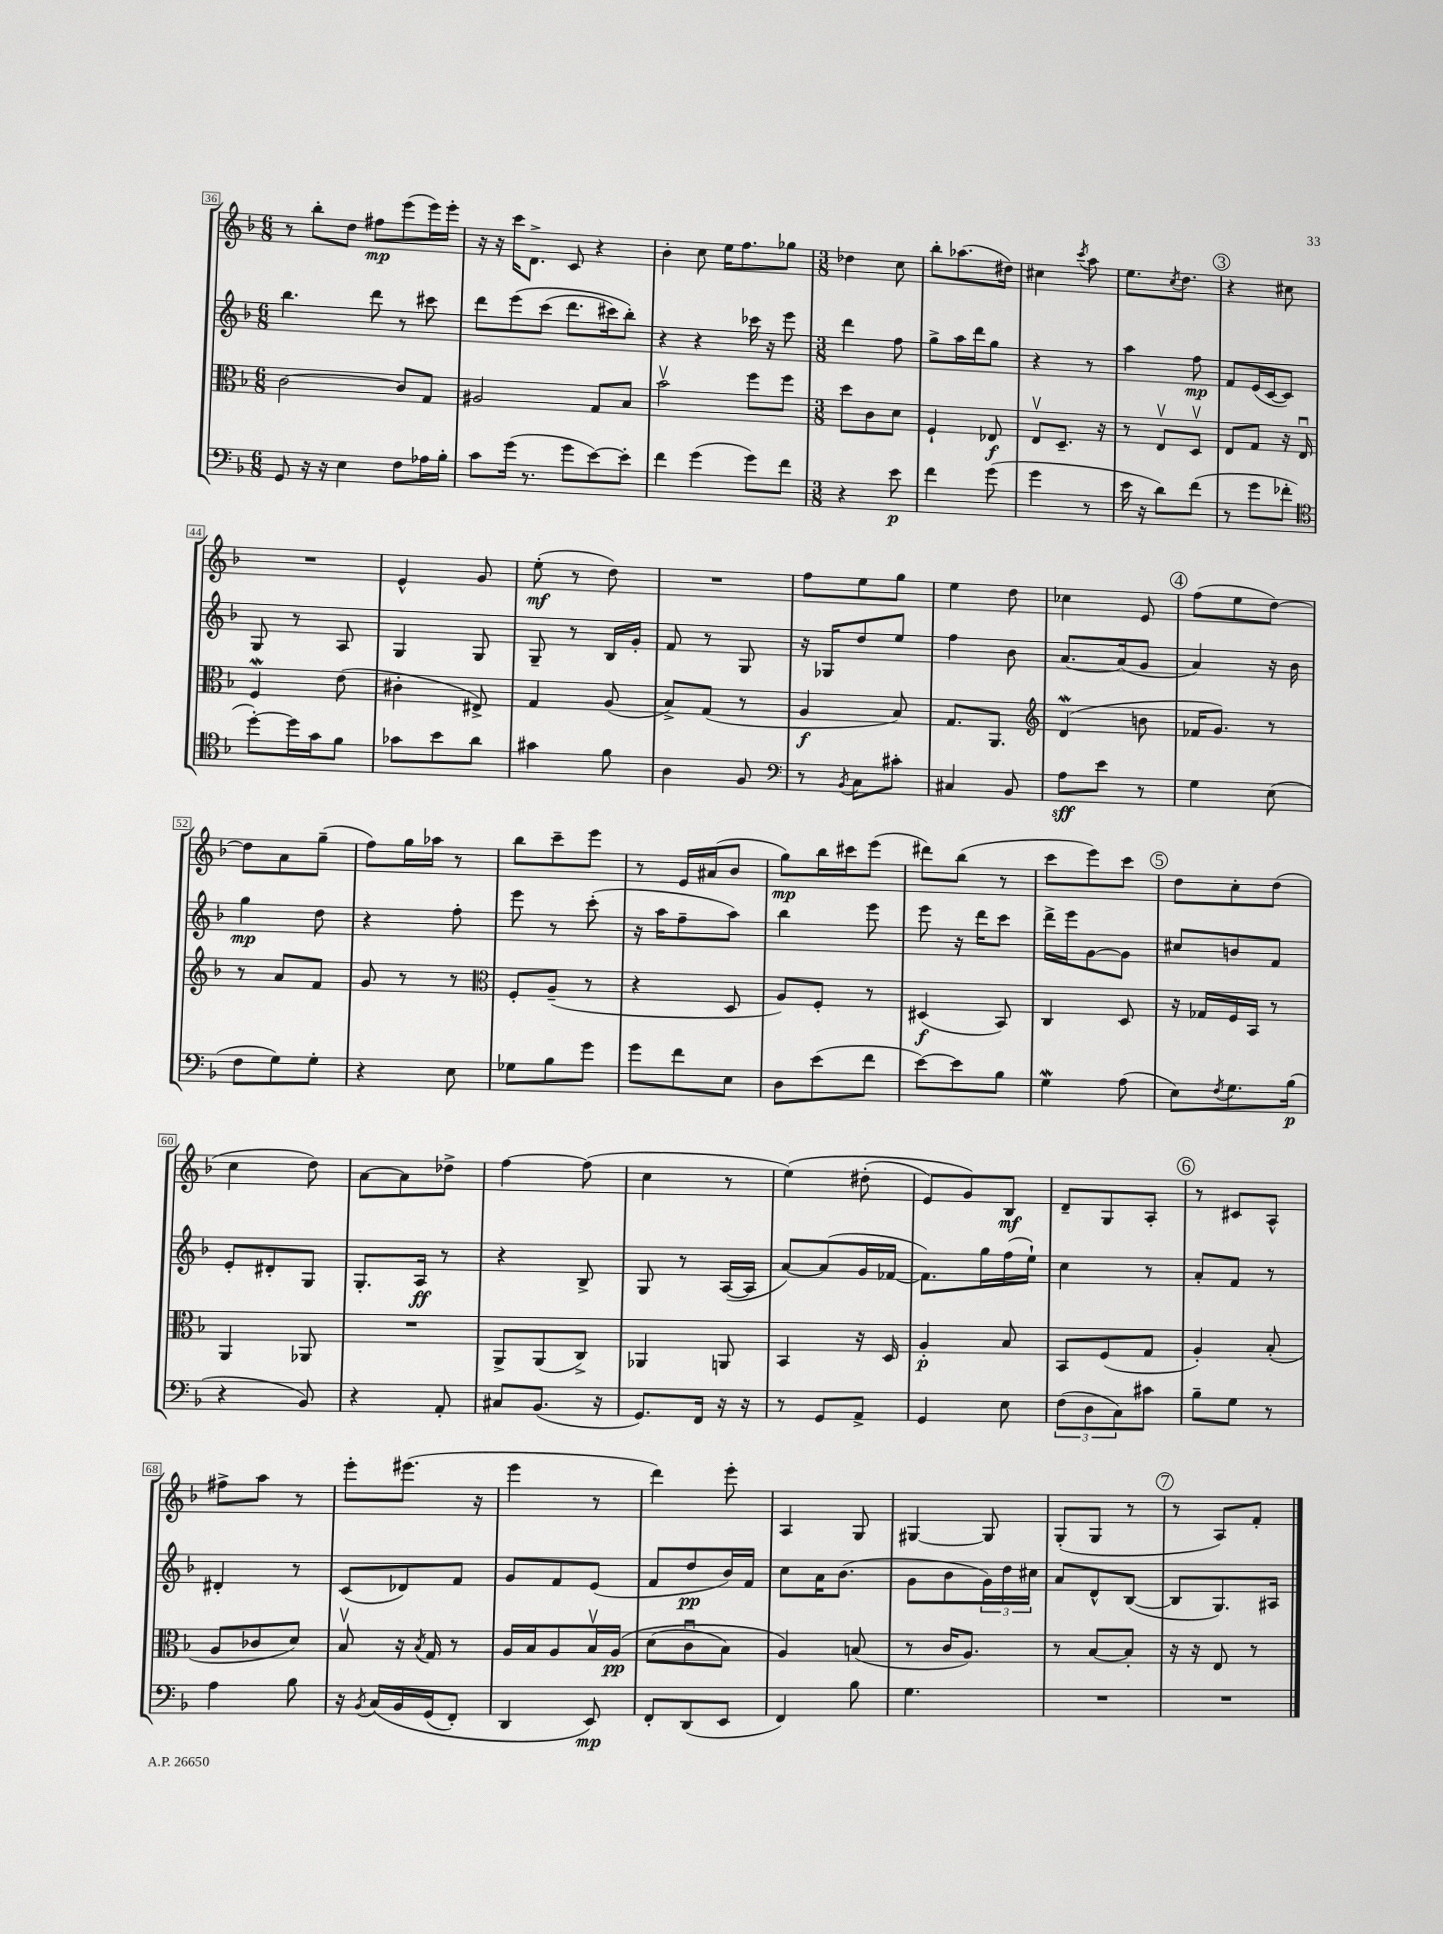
<<
\new StaffGroup <<
\new Staff = "s0" {
    \clef treble \key f \major \numericTimeSignature \time 6/8
    r8 bes''8-. d''8 fis''8\mp e'''8( e'''16) e'''16-. |
    r16 r16 c'''16 d'8.-> c'8 r4 |
    bes'4-. c''8 e''16 f''8. ges''8 |
    \numericTimeSignature \time 3/8 des''4 c''8 |
    bes''8-. aes''8.( dis''16) |
    cis''4 \acciaccatura { c'''8 } a''8 |
    e''8. \acciaccatura { c''8 } d''8. |
    \mark \markup { \circle "3" } r4 cis''8 |
    R4. |
    e'4-^ g'8 |
    e''8-.\mf( r8 d''8) |
    R4. |
    f''8 e''8 g''8 |
    e''4 d''8 |
    ces''4 e'8 |
    \mark \markup { \circle "4" } f''8( e''8 d''8~) |
    d''8 a'8 g''8--( |
    f''8) g''16 aes''16 r8 |
    bes''8 c'''8-- e'''8 |
    r8 e'16 ais'16( bes'8 |
    g''8\mp) bes''16 cis'''16 e'''8( |
    dis'''8) bes''8( r8 |
    c'''8 e'''8) c'''8 |
    \mark \markup { \circle "5" } d''8 c''8-. d''8( |
    c''4 d''8) |
    a'8~ a'8 des''8-> |
    f''4~ f''8( |
    c''4 r8 |
    e''4)\( dis''8-.( |
    e'8) g'8\) bes8\mf |
    d'8-- g8 a8-. |
    \mark \markup { \circle "6" } r8 cis'8 a8-^ |
    fis''8-> a''8 r8 |
    e'''8-. eis'''8.( r16 |
    e'''4 r8 |
    d'''4) e'''8-. |
    a4 g8 |
    gis4~ gis8 |
    g8-.( g8 r8 |
    \mark \markup { \circle "7" } r8 a8) f'8-. \bar "|." |
}
\new Staff = "s1" {
    \clef treble \key f \major \numericTimeSignature \time 6/8
    bes''4. d'''8 r8 cis'''8 |
    d'''8 e'''8\( c'''8( d'''8. cis'''16) bes''8-.\) |
    r4 r4 ces'''16 r16 e'''8 |
    \numericTimeSignature \time 3/8 d'''4 f''8 |
    g''8-> a''16 d'''16 g''8 |
    r4 r8 |
    a''4 f''8\mp |
    \mark \markup { \circle "3" } f'8 e'16( c'16~ c'8) |
    g8 r8 a8 |
    g4 g8 |
    g8-- r8 bes16 g'16-. |
    f'8 r8 g8 |
    r16 ges16 d''8 e''8 |
    f''4 bes'8 |
    a'8.~ a'16( g'8 |
    \mark \markup { \circle "4" } a'4) r16 bes'16 |
    g''4\mp d''8 |
    r4 f''8-. |
    e'''8 r8 c'''8-.( |
    r16 a''16 f''8-- a''8) |
    bes''4 e'''8 |
    e'''8 r16 d'''16 c'''8 |
    d'''16-> e'''16 g'8~ g'8 |
    \mark \markup { \circle "5" } cis''8 b'8 f'8 |
    e'8-. dis'8-. g8 |
    g8.-. a16\ff r8 |
    r4 bes8-> |
    g8 r8 a16~( a16 |
    a'8~) a'8( g'16 fes'16~ |
    fes'8.) g''16 f''16( e''16-!) |
    c''4 r8 |
    \mark \markup { \circle "6" } a'8-. f'8 r8 |
    dis'4-. r8 |
    c'8( des'8) f'8 |
    g'8 f'8 e'8( |
    f'8 d''8\pp bes'16) f'16 |
    c''8 a'16 bes'8.( |
    g'8 bes'8 \tuplet 3/2 { g'16) d''16 cis''16 } |
    a'8 d'8-^ bes8~( |
    \mark \markup { \circle "7" } bes8 g8.) ais16 \bar "|." |
}
\new Staff = "s2" {
    \clef alto \key f \major \numericTimeSignature \time 6/8
    c'2~ c'8 g8 |
    ais2 g8 bes8 |
    bes'2\upbow f''8 f''8 |
    \numericTimeSignature \time 3/8 d''8 c'8 d'8 |
    f4-! ees8\f |
    e8\upbow d8.-- r16 |
    r8 e8\upbow d8\upbow |
    \mark \markup { \circle "3" } e8 g8 r16 e16\downbow |
    f4\mordent e'8( |
    cis'4-. eis8->) |
    g4 a8( |
    bes8->) g8( r8 |
    a4\f bes8) |
    g8. a,8. |
    \clef treble d'4\mordent( b'8 |
    \mark \markup { \circle "4" } fes'16 g'8.) r8 |
    r8 a'8 f'8 |
    g'8 r8 r8 |
    \clef alto f8-. a8--( r8 |
    r4 d8 |
    a8) f8-. r8 |
    dis4\f( bes,8) |
    c4 d8 |
    \mark \markup { \circle "5" } r16 ges16 f16 bes,16 r8 |
    a,4 aes,8 |
    R4. |
    a,8-> a,8( c8->) |
    aes,4 a,8 |
    bes,4 r16 d16 |
    a4-.\p bes8 |
    bes,8 f8( g8 |
    \mark \markup { \circle "6" } a4-.) bes8-.( |
    a8 ces'8 d'8) |
    bes8\upbow r16 \acciaccatura { bes8 } g16 r8 |
    a16 bes16 a8 bes16\upbow a16\pp\( |
    d'8( c'8\downbow bes8) |
    a4\) b8( |
    r8 c'16 a8.) |
    r8 bes8~ bes8-. |
    \mark \markup { \circle "7" } r16 r16 e8 r8 \bar "|." |
}
\new Staff = "s3" {
    \clef bass \key f \major \numericTimeSignature \time 6/8
    g,8 r16 r16 e4 f8 aes16 bes16-. |
    c'8 g'16( r8. g'8 e'8~) e'8-. |
    f'4 g'4( g'8) f'8 |
    \numericTimeSignature \time 3/8 r4 e'8\p |
    f'4 g'8( |
    g'4 r8 |
    e'16 r16 d'8) f'8( |
    \mark \markup { \circle "3" } r8 g'8 fes'8-. |
    \clef tenor d''8~-.) d''16 g'16 f'8 |
    ges'8 bes'8 a'8 |
    gis'4 f'8 |
    a4 f8 |
    \clef bass r8 \acciaccatura { bes,8 } c8 cis'8-. |
    cis4 bes,8 |
    a8\sff e'8 r8 |
    \mark \markup { \circle "4" } g4 e8( |
    f8 g8) g8-. |
    r4 e8 |
    ges8 bes8 g'8 |
    g'8 f'8 e8 |
    d8 e'8( f'8 |
    e'8~) e'8 bes8 |
    g4\mordent a8( |
    \mark \markup { \circle "5" } e8) \acciaccatura { f8 } g8. bes16\p( |
    r4 bes,8) |
    r4 a,8-. |
    cis8 bes,8.( r16 |
    g,8.) f,16 r16 r16 |
    r8 g,8 a,8-> |
    g,4 e8 |
    \tuplet 3/2 { f8( d8 c8) } cis'8 |
    \mark \markup { \circle "6" } bes8-- g8 r8 |
    a4 bes8 |
    r16 \acciaccatura { bes,8 } c16\( bes,16 g,16( f,8-.) |
    d,4 e,8\mp\) |
    f,8-. d,8( e,8 |
    f,4) bes8 |
    g4. |
    R4. |
    \mark \markup { \circle "7" } R4. \bar "|." |
}
>>
>>
\layout { \context { \Score currentBarNumber = #36 \override BarNumber.stencil = #(make-stencil-boxer 0.1 0.3 ly:text-interface::print) } }
